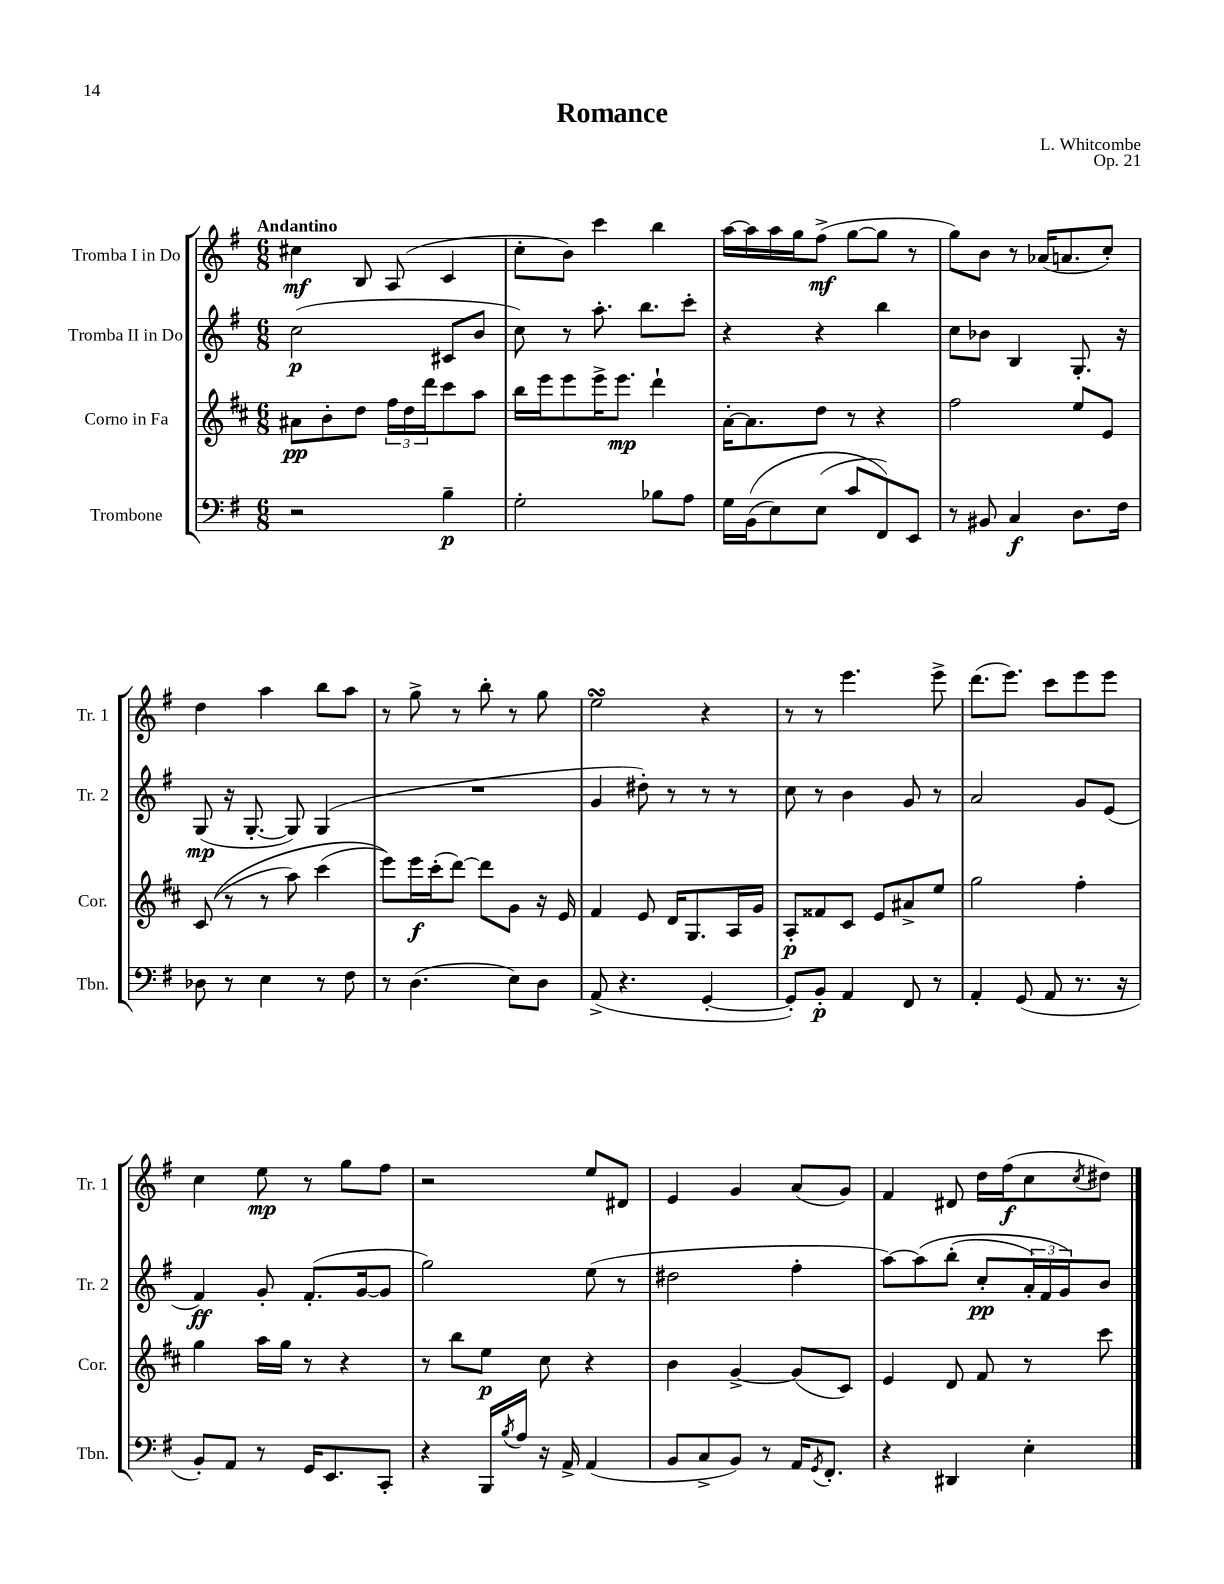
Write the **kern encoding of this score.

**kern	**kern	**kern	**kern
*staff4	*staff3	*staff2	*staff1
*clefF4	*clefG2	*clefG2	*clefG2
*k[f#]	*k[f#c#]	*k[f#]	*k[f#]
*M6/8	*M6/8	*M6/8	*M6/8
2r	8a#	(2cc	4cc#
.	8b'	.	.
.	8dd	.	8B
.	24ff#	.	(8A
.	24dd	.	.
.	24ddd	.	.
4B~	8ccc#	8c#	4c
.	8aa	8b	.
=	=	=	=
2G'	16bb	8cc)	8cc'
.	16eee	.	.
.	8eee	8r	8b)
.	16eee^	8.aa'	4ccc
.	8.eee	.	.
.	.	8.bb	.
8B-	4ddd`	.	4bb
8A	.	8ccc'	.
=	=	=	=
16G	[16a'	4r	[16aa
&((16BB	8.a]	.	16aa]
8E)	.	.	16aa
.	.	.	16gg
(8E	8dd	4r	(8ff#^
8c	8r	.	[8gg
8FF#)&)	4r	4bb	8gg]
8EE	.	.	8r
=	=	=	=
8r	2ff#	8cc	8gg)
8BB#	.	8b-	8b
4C	.	4B	8r
.	.	.	(16a-
.	.	.	8.a
8.D	8ee	8.G'	.
.	8e	.	8cc')
16F#	.	16r	.
=	=	=	=
8D-	&((8c#	(8G	4dd
8r	8r	16r	.
.	.	[8.G'	.
4E	8r	.	4aa
.	8aa)	8G])	.
8r	(4ccc#	(4G	8bb
8F#	.	.	8aa
=	=	=	=
8r	8eee)&)	2.r	8r
(4.D	16eee	.	8gg^
.	(16ccc#'	.	.
.	[8ddd)	.	8r
.	8ddd]	.	8bb'
8E)	8g	.	8r
8D	16r	.	8gg
.	16e	.	.
=	=	=	=
(8AA^	4f#	4g	2ee
4.r	.	.	.
.	8e	8dd#')	.
.	16d	8r	.
.	8.G	.	.
[4GG'	.	8r	4r
.	16A	8r	.
.	16g	.	.
=	=	=	=
8GG'])	8A'	8cc	8r
8BB'	8f##	8r	8r
4AA	8c#	4b	4.eee
.	8e	.	.
8FF#	8a#^	8g	.
8r	8ee	8r	8eee^
=	=	=	=
4AA'	2gg	2a	(8.ddd
.	.	.	8.eee)
(8GG	.	.	.
8AA	.	.	8ccc
8.r	4ff#'	8g	8eee
.	.	(8e	8eee
16r	.	.	.
=	=	=	=
8BB')	4gg	4f#)	4cc
8AA	.	.	.
8r	16aa	8g'	8ee
.	16gg	.	.
16GG	8r	(8.f#'	8r
8.EE	.	.	.
.	4r	.	8gg
.	.	[16g	.
8CC'	.	8g]	8ff#
=	=	=	=
4r	8r	2gg)	2r
.	8bb	.	.
16BBB	8ee	.	.
8qB	.	.	.
16A	.	.	.
16r	8cc#	.	.
16AA^	.	.	.
(4AA	4r	(8ee	8ee
.	.	8r	8d#
=	=	=	=
8BB	4b	2dd#	4e
8C^	.	.	.
8BB)	[4g^	.	4g
8r	.	.	.
16AA	(8g]	4ff#'	(8a
8qGG	.	.	.
8.FF#'	.	.	.
.	8c#)	.	8g)
=	=	=	=
4r	4e	[8aa)	4f#
.	.	&(8aa]	.
4DD#	8d	(8bb'	8d#
.	8f#	8cc'	16dd
.	.	.	(16ff#
4E'	8r	24a')	8cc
.	.	24f#	.
.	.	24g&)	.
.	.	.	8qcc
.	8ccc#	8b	8dd#)
==	==	==	==
*-	*-	*-	*-
